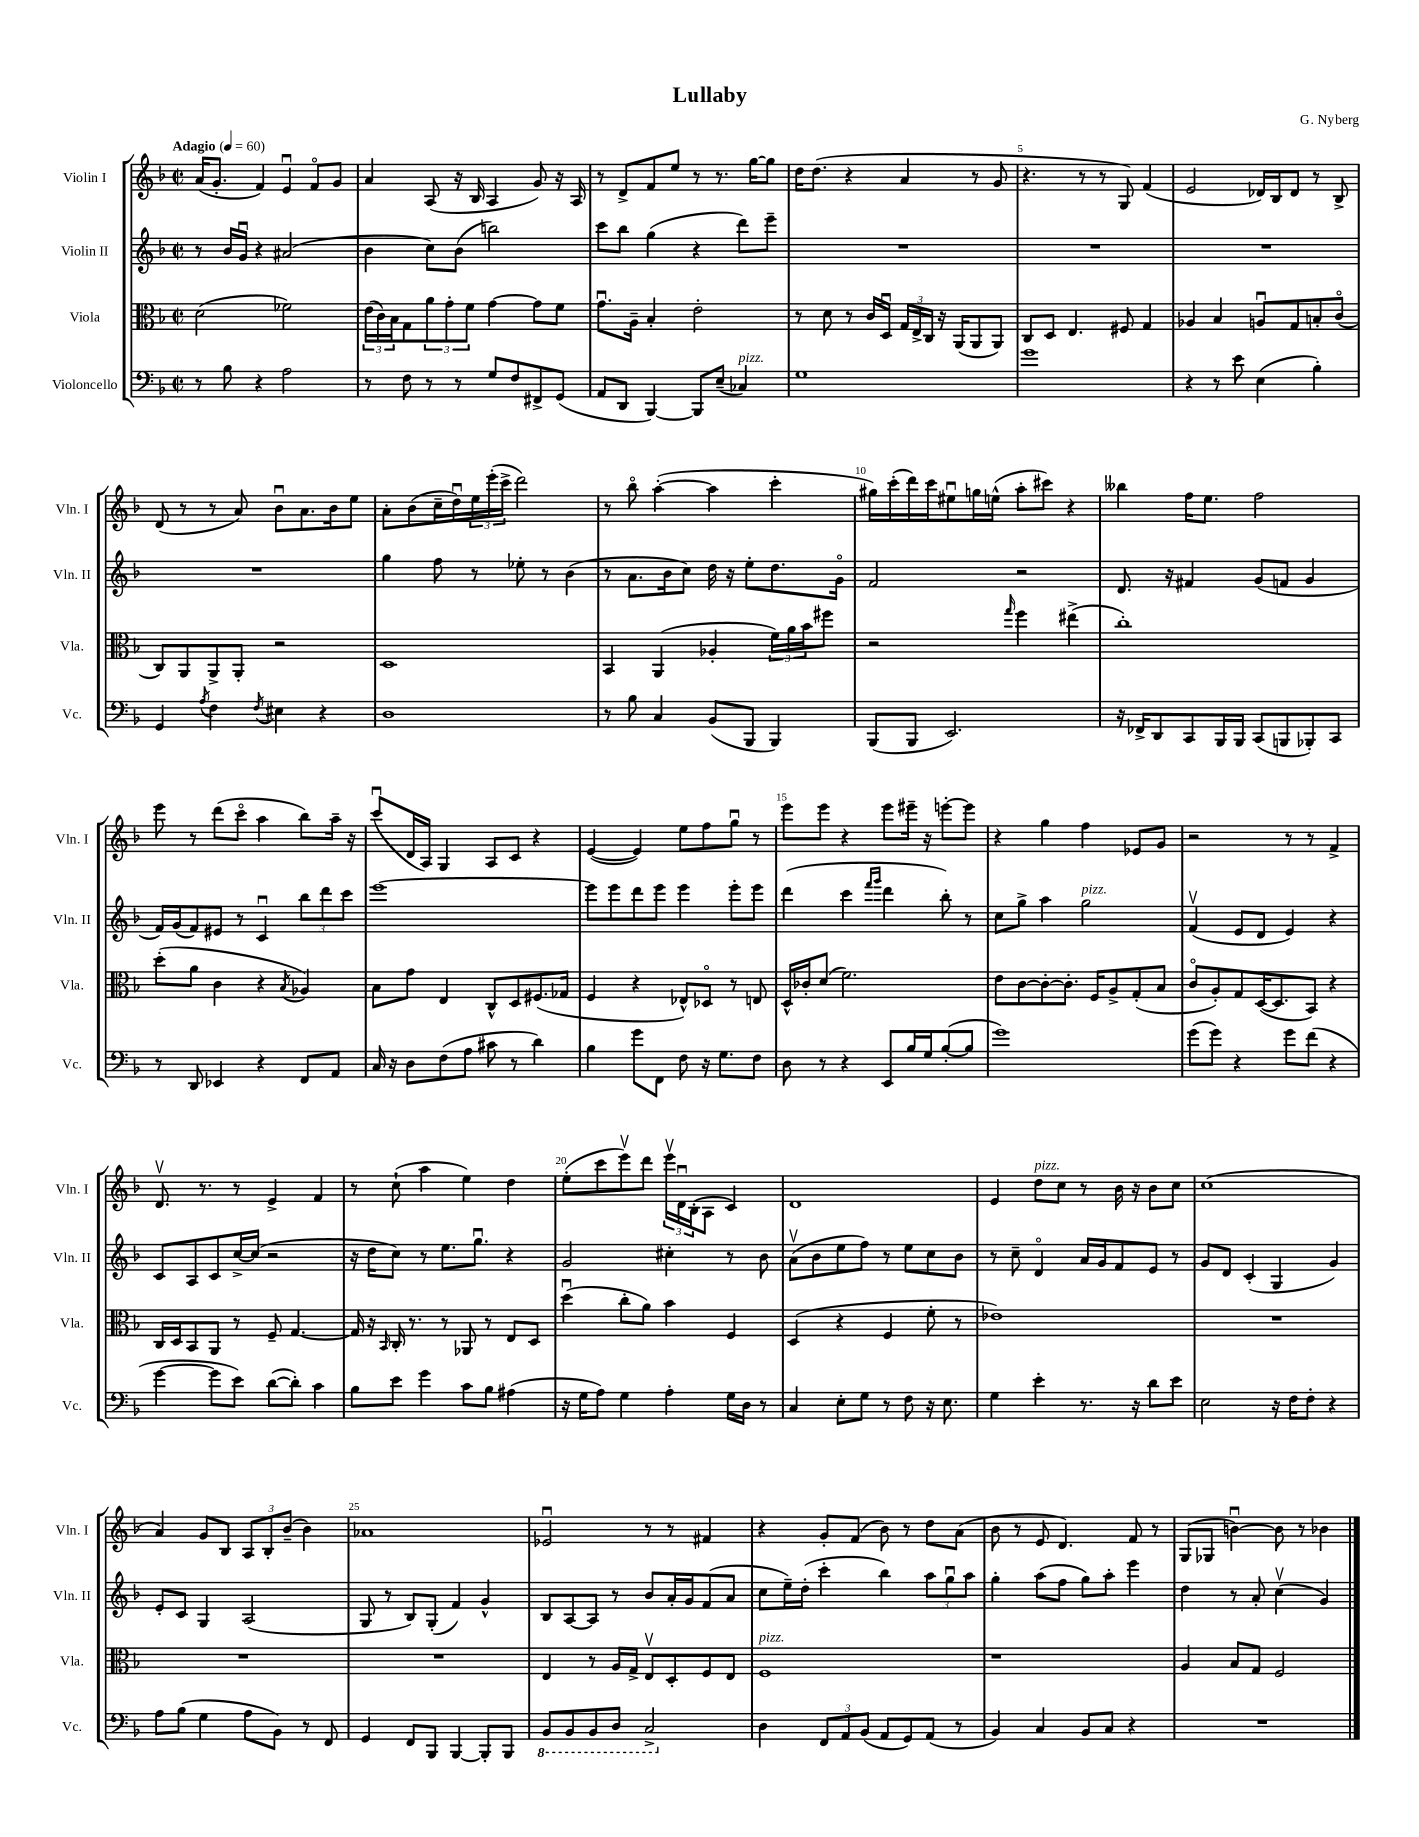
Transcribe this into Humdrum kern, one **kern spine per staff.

**kern	**kern	**kern	**kern
*part4	*part3	*part2	*part1
*staff4	*staff3	*staff2	*staff1
*I"Violoncello	*I"Viola	*I"Violin II	*I"Violin I
*I'Vc.	*I'Vla.	*I'Vln. II	*I'Vln. I
*clefF4	*clefC3	*clefG2	*clefG2
*k[b-]	*k[b-]	*k[b-]	*k[b-]
*M2/2	*M2/2	*M2/2	*M2/2
*met(c|)	*met(c|)	*met(c|)	*met(c|)
*MM60	*MM60	*MM60	*MM60
=1	=1	=1	=1
!	!	!	!LO:TX:a:B:t=Adagio
8r	(2d\	8r	(16a/KL
.	.	.	8.g'/J
8B-\	.	16b-/LL	.
.	.	16gu/JJ	.
4r	.	4r	4f/)
2A\	2f-X\)	(2a#X/	4eu/
.	.	.	8f/L
.	.	.	8g/J
=2	=2	=2	=2
8r	(24e\LL	4b-\	4a/
.	24c\)	.	.
.	24B-\J	.	.
8F\	8G\	.	.
8r	12a\	8cc\L)	(8A/
.	12g'\	.	.
8r	.	(8b-\J	16r
.	12f\J	.	.
.	.	.	16B-/
8G/L	[4g\	2bbn\)	4A/
8F/	.	.	.
8FF#X^/	8g\L]	.	8g/)
(8GG/J	8f\J	.	16r
.	.	.	16A/
=3	=3	=3	=3
8AA/L	8.gu\L	8ccc\L	8r
8DD/J	.	8bb-\J	8d^/L
.	16A~\Jk	.	.
[4BBB-/)	4B-'/	(4gg\	8f/
.	.	.	8ee/J
8BBB-/L]	2e'\	4r	8r
(8E~/J	.	.	8.r
!LO:TX:a:i:t=pizz.	!	!	!
4C-X/)	.	8ddd\L)	.
.	.	.	[16gg\KL
.	.	8eee~\J	8gg\J]
=4	=4	=4	=4
1G	8r	1r	16dd\KL
.	.	.	(8.dd\J
.	8d\	.	.
.	8r	.	4r
.	16c/LL	.	.
.	16Du/JJ	.	.
.	24G/LL	.	4a/
.	24E^/	.	.
.	24C/JJ	.	.
.	16r	.	.
.	(16AA/KL	.	.
.	8AA/	.	8r
.	8AA/J)	.	8g/
=5	=5	=5	=5
1g	8C/L	1r	4.r
.	8D/J	.	.
.	4.E/	.	.
.	.	.	8r
.	.	.	8r
.	8F#X/	.	8G/)
.	4G/	.	(4f/
=6	=6	=6	=6
4r	4A-X/	1r	2e/
8r	4B-/	.	.
8e\	.	.	.
(4E\	8Anu/L	.	16d-X/LL)
.	.	.	16B-/J
.	8G/	.	8d-/J
4B-'\)	8Bn'/	.	8r
.	(8c/J	.	8B-^/
!!LO:LB:g=z
=7	=7	=7	=7
4GG/	8C/L)	1r	(8d/
.	8AA/	.	8r
8qA/	.	.	.
4F\	8AA^/	.	8r
.	8AA'/J	.	8a/)
8qF/	.	.	.
4E#X\	2r	.	8b-u\L
.	.	.	8.a\
4r	.	.	.
.	.	.	16b-\k
.	.	.	8ee\J
=8	=8	=8	=8
1D	1D	4gg\	8a'\L
.	.	.	(8b-\
.	.	8ff\	16cc~\L
.	.	.	16ddu\)
.	.	8r	24ee\
.	.	.	(24eee'\
.	.	.	24ccc^\JJ
.	.	8ee-X'\	2ddd\)
.	.	8r	.
.	.	(4b-\	.
=9	=9	=9	=9
8r	4BB-/	8r	8r
8B-\	.	8.a\L	8bb-\
4C/	(4AA/	.	([4aa'\
.	.	16b-\k	.
.	.	8cc\J)	.
(8BB-/L	4A-X'/	16dd\	4aa\]
.	.	16r	.
8BBB-/J	.	8ee'\L	.
4BBB-/)	24f\LL)	8.dd\	4ccc'\
.	24a\	.	.
.	24b-\J	.	.
.	8ff#X\J	.	.
.	.	16g\Jk	.
=10	=10	=10	=10
(8BBB-/L	2r	2f/	16gg#X\LL)
.	.	.	(16ccc'\
8BBB-/J	.	.	16ddd\)
.	.	.	16ccc\J
2.EE/)	.	.	8ee#Xu\
.	.	.	16ggn\L
.	.	.	(16een^^\JJ
.	16qqgg/	.	.
.	4ff\	2r	8aa'\L
.	.	.	8ccc#X\J)
.	(4ee#X^\	.	4r
=11	=11	=11	=11
16r	1cc')	8.d/	4bb--X\
16FF-X^/KL	.	.	.
8DD/	.	.	.
.	.	16r	.
8CC/	.	4f#X/	16ff\KL
.	.	.	8.ee\J
16BBB-/L	.	.	.
16BBB-/JJ	.	.	.
(8CC/L	.	(8g/L	2ff\
8BBBn/	.	8fn/J	.
8BBB-X'/)	.	4g/	.
8CC/J	.	.	.
!!LO:LB:g=z
=12	=12	=12	=12
8r	(8dd'\L	16f/LL)	8eee\
.	.	(16g/J	.
8DD/	8a\J	8f/)	8r
4EE-X/	4c\	8e#X/J	(8ddd\L
.	.	8r	8ccc\J
4r	4r	4cu/	4aa\
.	8qB-/	.	.
8FF/L	4A-X/)	12bb-\L	8bb-\L)
.	.	12ddd\	.
8AA/J	.	.	16aa~\Jk
.	.	12ccc\J	.
.	.	.	16r
=13	=13	=13	=13
16C/	8B-\L	[1eee	(8cccu/L
16r	.	.	.
8D\L	8g\J	.	16d/L
.	.	.	16A/JJ)
(8F\	4E/	.	4G/
8A\J	.	.	.
8c#X\	8C^^/L	.	8A/L
8r	8D/	.	8c/J
4d\)	(8.F#X/	.	4r
.	16G-X/Jk	.	.
=14	=14	=14	=14
4B-\	4F/	8eee\L]	([4e/
.	.	8eee\	.
8g\L	4r	8ddd\	4e/])
8FF\J	.	8eee\J	.
8F\	8E-X^^/L)	4eee\	8ee\L
16r	8D-X/J	.	8ff\
8.G\L	.	.	.
.	8r	8eee'\L	8ggu\J
8F\J	8En/	8eee\J	8r
=15	=15	=15	=15
8D\	16D^^/LL	(4ddd\	8eee\L
.	16c-X'/J	.	.
8r	(8d/J	.	8eee\J
4r	2.f\)	4ccc\	4r
.	.	16qqfff/LL	.
.	.	16qqggg/JJ	.
8EE/L	.	4ddd\	8eee\L
16B-/L	.	.	16eee#X~\Jk
16G/J	.	.	16r
([8B-'/	.	8bb-'\)	[8eeen'\L
8B-/J]	.	8r	8eee\J]
=16	=16	=16	=16
1g)	8e\L	8cc\L	4r
.	[8c\	8gg^\J	.
.	8c'\_	4aa\	4gg\
.	8.c'\J]	.	.
!	!	!LO:TX:a:i:t=pizz.	!
.	.	2gg\	4ff\
.	16F/KL	.	.
.	8A^/	.	.
.	(8G'/	.	8e-X/L
.	8B-/J	.	8g/J
=17	=17	=17	=17
(8g\L	8c/L	(4fv/	2r
8g\J)	8A'/)	.	.
4r	8G/	8e/L	.
.	([16D/K	8d/J	.
.	8.D/]	.	.
8g\L	.	4e/)	8r
(8f\J	8BB-/J)	.	8r
4r	4r	4r	4f^/
!!LO:LB:g=z
=18	=18	=18	=18
[4g\	16C/LL	8c/L	8.dv/
.	16D/J	.	.
.	8BB-/	8A/	.
.	.	.	8.r
8g\L]	8AA/J	8c/	.
8e\J)	8r	[16cc^/L	8r
.	.	(16cc/JJ]	.
([8d\L	8F~/	2r	4e^/
8d'\J])	[4.G/	.	.
4c\	.	.	4f/
=19	=19	=19	=19
8B-\L	16G/]	16r	8r
.	16r	16dd\KL	.
.	16qqBB-/	.	.
8e\J	16C'/	8cc\J)	(8cc`\
.	8.r	.	.
4g\	.	8r	4aa\
.	8r	8.ee\L	.
8c\L	8AA-X/	.	4ee\)
.	.	8.ggu\J	.
8B-\J	8r	.	.
(4A#X\	8E/L	4r	4dd\
.	8D/J	.	.
=20	=20	=20	=20
16r	(4ddu\	2g/	(8ee'\L
16G\KL	.	.	.
8A\J)	.	.	8ccc\
4G\	8cc'\L	.	8eeev\)
.	8a\J)	.	8ddd\J
4A'\	4b-\	4cc#X'\	24eeev\LL
.	.	.	24du\
.	.	.	(24B-'\J
.	.	.	8A\J
16G\LL	4F/	8r	4c/)
16D\JJ	.	.	.
8r	.	8b-\	.
=21	=21	=21	=21
4C/	(4D/	(8av\L	1d
.	.	8b-\	.
8E'\L	4r	8ee\	.
8G\J	.	8ff\J)	.
8r	4F/	8r	.
8F\	.	8ee\L	.
16r	8f'\	8cc\	.
8.E\	.	.	.
.	8r	8b-\J	.
=22	=22	=22	=22
4G\	1e-X)	8r	4e/
.	.	8cc~\	.
!	!	!	!LO:TX:a:i:t=pizz.
4e'\	.	4d/	8dd\L
.	.	.	8cc\J
8.r	.	16a/LL	8r
.	.	16g/J	.
.	.	8f/	16b-\
16r	.	.	16r
8d\L	.	8e/J	8b-\L
8e\J	.	8r	8cc\J
=23	=23	=23	=23
2E\	1r	8g/L	(1cc
.	.	8d/J	.
.	.	(4c'/	.
16r	.	4G/	.
16F\KL	.	.	.
8F'\J	.	.	.
4r	.	4g/)	.
!!LO:LB:g=z
=24	=24	=24	=24
8A\L	1r	8e'/L	4a/)
(8B-\J	.	8c/J	.
4G\	.	4G/	8g/L
.	.	.	8B-/J
8A\L	.	(2A/	12A/L
.	.	.	12B-'/
8BB-\J)	.	.	.
.	.	.	(12b-~/J
8r	.	.	4b-\)
8FF/	.	.	.
=25	=25	=25	=25
4GG/	1r	8G/	1a-X
.	.	8r	.
8FF/L	.	8B-/L)	.
8BBB-/J	.	(8G'/J	.
[4BBB-/	.	4f/)	.
8BBB-'/L]	.	4g^^/	.
8BBB-/J	.	.	.
=26	=26	=26	=26
*8ba	*	*	*
8BBB-/L	4E/	8B-/L	2e-Xu/
8BBB-/	.	[8A/	.
8BBB-/	8r	8A/J]	.
8DD/J	16A/LL	8r	.
.	16G^/JJ	.	.
2CC^/	8Ev/L	8b-/L	8r
.	8D'/	16a'/L	8r
.	.	16g/J	.
.	8F/	(8f/	4f#X/
.	8E/J	8a/J	.
=27	=27	=27	=27
*X8ba	*	*	*
!	!LO:TX:a:i:t=pizz.	!	!
4D\	1F	8cc\L	4r
.	.	16ee~\L)	.
.	.	(16dd'\JJ	.
12FF/L	.	4ccc'\	8g'/L
12AA/	.	.	.
.	.	.	(8f/J
(12BB-/J	.	.	.
8AA/L	.	4bb-\)	8b-\)
8GG/)	.	.	8r
(8AA/J	.	12aa\L	8dd\L
.	.	12ggu\	.
8r	.	.	(8a\J
.	.	12aa\J	.
=28	=28	=28	=28
4BB-/)	1r	4gg'\	8b-\
.	.	.	8r
4C/	.	(8aa\L	8e/
.	.	8ff\J	4.d/)
8BB-/L	.	8gg\L)	.
8C/J	.	8aa'\J	.
4r	.	4eee\	8f/
.	.	.	8r
=29	=29	=29	=29
1r	4A/	4dd\	(8G/L
.	.	.	8G-X/J
.	8B-/L	8r	[4bnu\)
.	8G/J	8a'/	.
.	2F/	(4ccv\	8b\]
.	.	.	8r
.	.	4g/)	4b-X\
==	==	==	==
*-	*-	*-	*-
